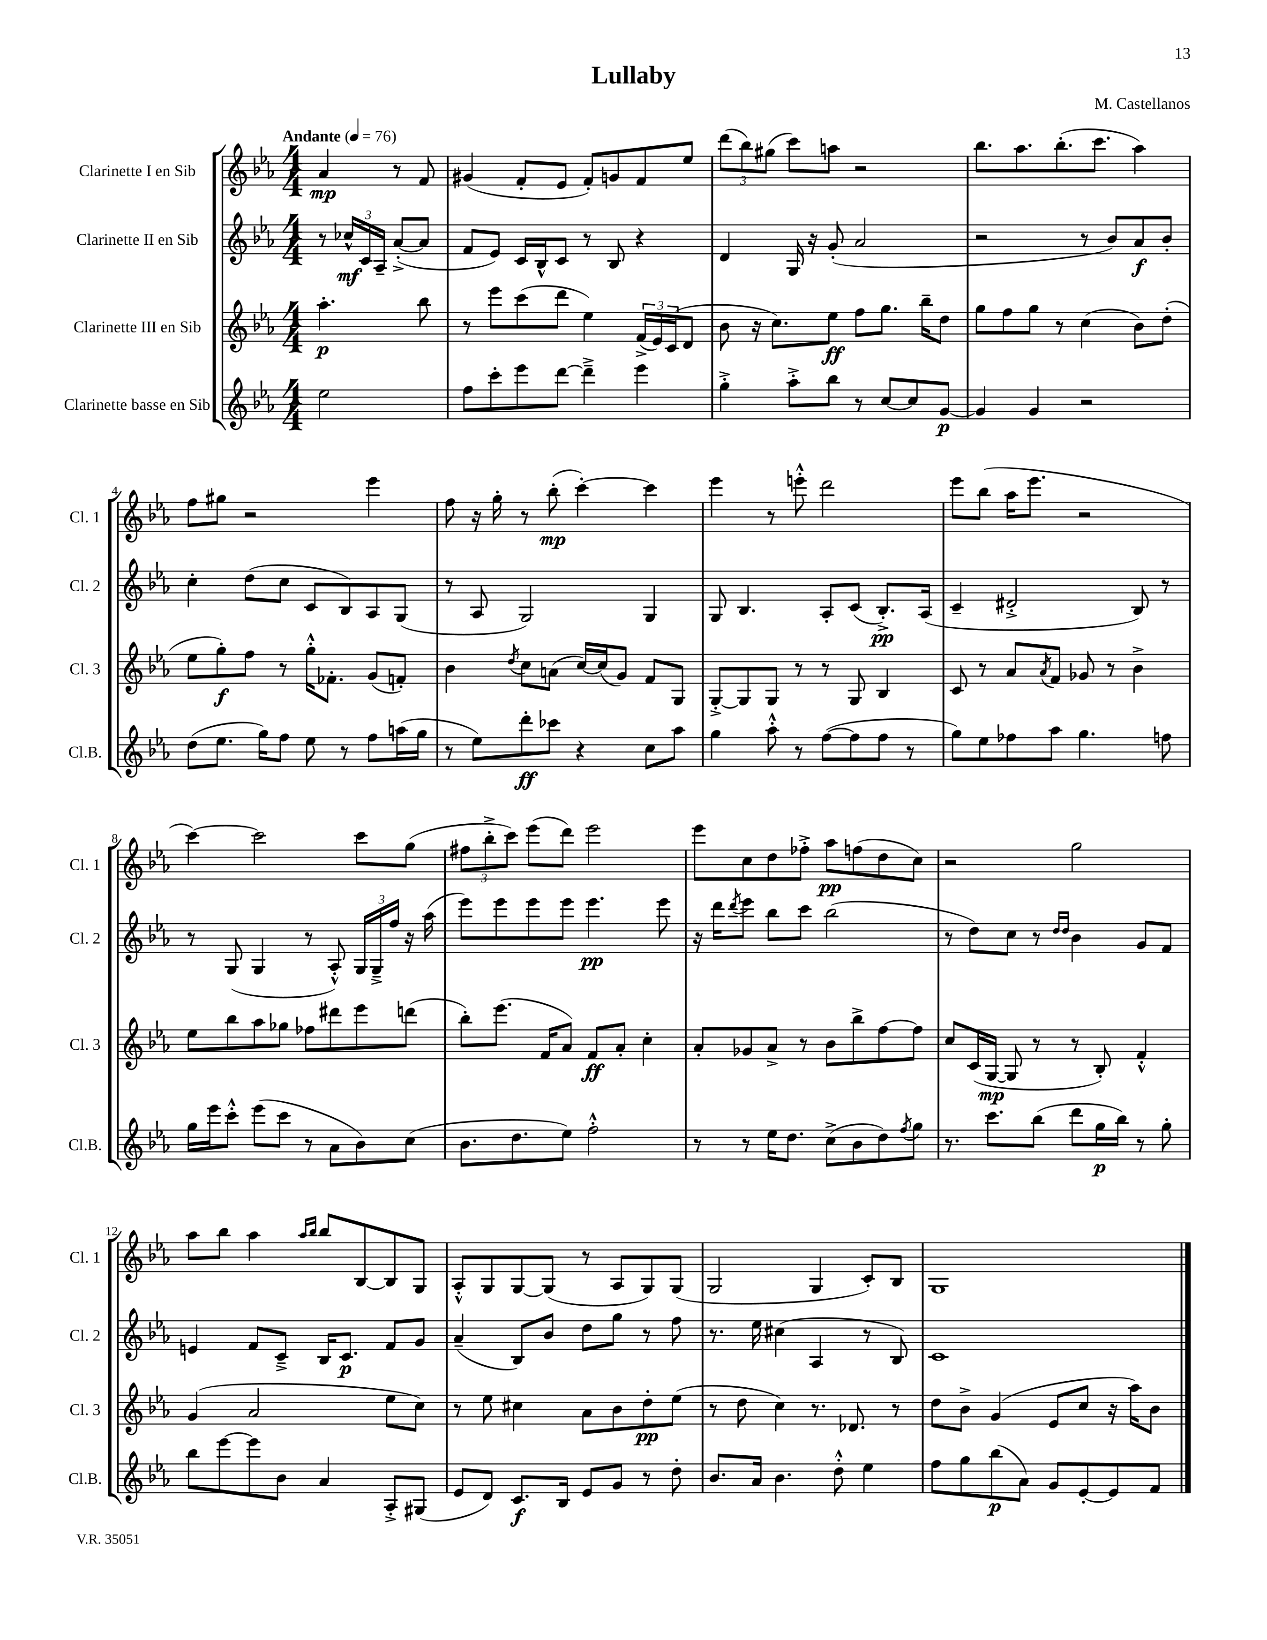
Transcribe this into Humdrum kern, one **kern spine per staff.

**kern	**kern	**kern	**kern
*staff4	*staff3	*staff2	*staff1
*clefG2	*clefG2	*clefG2	*clefG2
*k[b-e-a-]	*k[b-e-a-]	*k[b-e-a-]	*k[b-e-a-]
*M4/4	*M4/4	*M4/4	*M4/4
*MM76	*MM76	*MM76	*MM76
2ee-\	4.aa-'\	8r	4a-/
.	.	24cc-^^/LL	.
.	.	24c/	.
.	.	24A-~/JJ	.
.	.	([8a-'^/L	8r
.	8bb-\	8a-/]J	8f/
=	=	=	=
8ff\L	8r	8f/L	(4g#/
8ccc'\	8eee-\L	8e-/J)	.
8eee-\	(8ccc\	16c/LL	8f'/L
.	.	16B-^^/J	.
[8ddd\J	8ddd\J	8c/J	8e-/J
4ddd~^\]	4ee-\)	8r	8f'/L)
.	.	8B-/	8g/
4eee-\	(24f^/LL	4r	8f/
.	24e-/)	.	.
.	(24c/J	.	.
.	8d/J	.	8ee-/J
=	=	=	=
4gg'^\	8b-\	4d/	(12ddd\L
.	.	.	12bb-\)
.	16r	.	.
.	.	.	(12gg#\J
.	8.cc\L)	.	.
8aa-'^\L	.	16G/	8ccc\L)
.	.	16r	.
8bb-\J	8ee-\J	(8g'/	8aa\J
8r	8ff\L	2a-/	2r
[8cc/L	8.gg\J	.	.
8cc/]	.	.	.
.	16bb-~\LK	.	.
[8g/J	8dd\J	.	.
=	=	=	=
4g/]	8gg\L	2r	8.bb-\L
.	8ff\	.	.
.	.	.	8.aa-\
4g/	8gg\J	.	.
.	8r	.	(8.bb-'\
2r	(4cc\	8r	.
.	.	.	8.ccc\J
.	.	8b-/L)	.
.	8b-\L)	8a-/	4aa-\)
.	(8dd'\J	8b-'/J	.
=	=	=	=
(8dd\L	8ee-\L	4cc'\	8ff\L
8.ee-\J	8gg'\)	.	8gg#\J
.	8ff\J	(8dd\L	2r
16gg\LK)	.	.	.
8ff\J	8r	8cc\J	.
8ee-\	16gg'^^\LK	8c/L	.
.	8.f-'\J	.	.
8r	.	8B-/)	.
8ff\L	(8g/L	8A-/	4eee-\
(16aa\L	8f'/J)	(8G/J	.
16gg\JJ	.	.	.
=	=	=	=
8r	4b-\	8r	8ff\
8ee-\L)	.	8A-/	16r
.	.	.	16gg'\
.	8qdd/	.	.
8ddd'\	8cc\L	2G/)	8r
8ccc-\J	(8a\J	.	(8bb-'\
4r	[16cc/LL)	.	[4ccc'\)
.	(16cc/]J	.	.
.	8g/J)	.	.
8cc\L	8f/L	4G/	4ccc\]
8aa-\J	8G/J	.	.
=	=	=	=
4gg\	[8G'^/L	8G/	4eee-\
.	8G/]	4.B-/	.
8aa-'^^\	8G/J	.	8r
8r	8r	.	8eee'^^\
([8ff\L	8r	8A-'/L	2ddd\
8ff\]	8G/	(8c/J	.
8ff\J	4B-/	8.B-'^/L)	.
8r	.	.	.
.	.	(16A-/Jk	.
=	=	=	=
8gg\L)	8c/	4c~/	8eee-\L
8ee-\	8r	.	(8bb-\J
8ff-\	8a-/L	2d#'^/	16aa-\LK
.	.	.	8.eee-\J
.	8qa-/	.	.
8aa-\J	8f/J	.	.
4.gg\	8g-/	.	2r
.	8r	.	.
.	4b-^\	8B-/)	.
8ff\	.	8r	.
=	=	=	=
16gg\LL	8ee-\L	8r	[4ccc\)
16eee-\J	.	.	.
8ccc'^^\J	8bb-\	(8G/	.
(8eee-\L	8aa-\	4G/	2ccc\]
8ccc\J	8gg-\J	.	.
8r	8ff-\L	8r	.
8a-\L	8ddd#\	8A-'^^/)	.
8b-\)	8eee-\	24G/LL	8ccc\L
.	.	24G~^/	.
.	.	24ff/JJ	.
(8cc\J	(8ddd\J	16r	(8gg\J
.	.	(16aa-\	.
=	=	=	=
8.b-\L	8bb-'\L)	8eee-\L)	12ff#\L
.	.	.	12bb-'^\
.	(8.eee-\J	8eee-\	.
.	.	.	12ccc\J)
8.dd\	.	.	.
.	.	8eee-\	(8eee-\L
.	16f/LK	.	.
8ee-\J)	8a-/J)	8eee-\J	8ddd\J)
2ff'^^\	8f/L	4.eee-\	2eee-\
.	8a-'/J	.	.
.	4cc'\	.	.
.	.	8eee-\	.
=	=	=	=
8r	8a-'/L	16r	8eee-\L
.	.	16ddd\LK	.
.	.	8qddd/	.
8r	8g-/	8eee-\J	8cc\
16ee-\LK	8a-^/J	8bb-\L	8dd\
8.dd\J	.	.	.
.	8r	8ccc\J	8ff-'^\J
(8cc^\L	8b-\L	(2bb-\	8aa-\L
8b-\	8bb-^\	.	(8ff\
8dd\)	[8ff\	.	8dd\
8qff/	.	.	.
8gg\J	8ff\]J	.	8cc\J)
=	=	=	=
8.r	8cc/L	8r	2r
.	(16c/L	8dd\L)	.
8.ccc\L	[16G/JJ	.	.
.	8G/]	8cc\J	.
(8bb-\J	8r	8r	.
.	.	16qqdd/LL	.
.	.	16qqdd/JJ	.
8ddd\L	8r	4b-\	2gg\
16gg\L	8B-'/)	.	.
16bb-\JJ)	.	.	.
8r	4f'^^/	8g/L	.
8gg'\	.	8f/J	.
=	=	=	=
8bb-\L	(4g/	4e/	8aa-\L
[8eee-\	.	.	8bb-\J
8eee-\]	2a-/	8f/L	4aa-\
8b-\J	.	8c~^/J	.
.	.	.	16qqaa-/LL
.	.	.	16qqbb-/JJ
4a-/	.	16B-/LK	8bb-/L
.	.	8.c/J	.
.	.	.	[8B-/
8A-'^/L	8ee-\L	8f/L	8B-/]
(8G#/J	8cc\J)	8g/J	8G/J
=	=	=	=
8e-/L	8r	(4a-~/	8A-'^^/L
8d/J)	8ee-\	.	8G/
8.c/L	4cc#\	8B-/L)	[8G/
.	.	8b-/J	(8G/]J
16B-/Jk	.	.	.
8e-/L	8a-\L	8dd\L	8r
8g/J	8b-\	8gg\J	8A-/L
8r	8dd'\	8r	8G/)
8dd'\	(8ee-\J	8ff\	(8G/J
=	=	=	=
8.b-/L	8r	8.r	2G/
.	8dd\	.	.
16a-/Jk	.	16ee-\	.
4.b-\	4cc\)	(4cc#\	.
.	8.r	4A-/	4G/
8dd'^^\	.	.	.
.	8.d-/	.	.
4ee-\	.	8r	8c'/L)
.	8r	8B-/)	8B-/J
=	=	=	=
8ff\L	8dd\L	1c	1G
8gg\	8b-^\J	.	.
(8bb-\	(4g/	.	.
8a-\J)	.	.	.
8g/L	8e-/L	.	.
[8e-'/	8cc/J	.	.
8e-/]	16r	.	.
.	16aa-\LK)	.	.
8f/J	8b-\J	.	.
==	==	==	==
*-	*-	*-	*-
